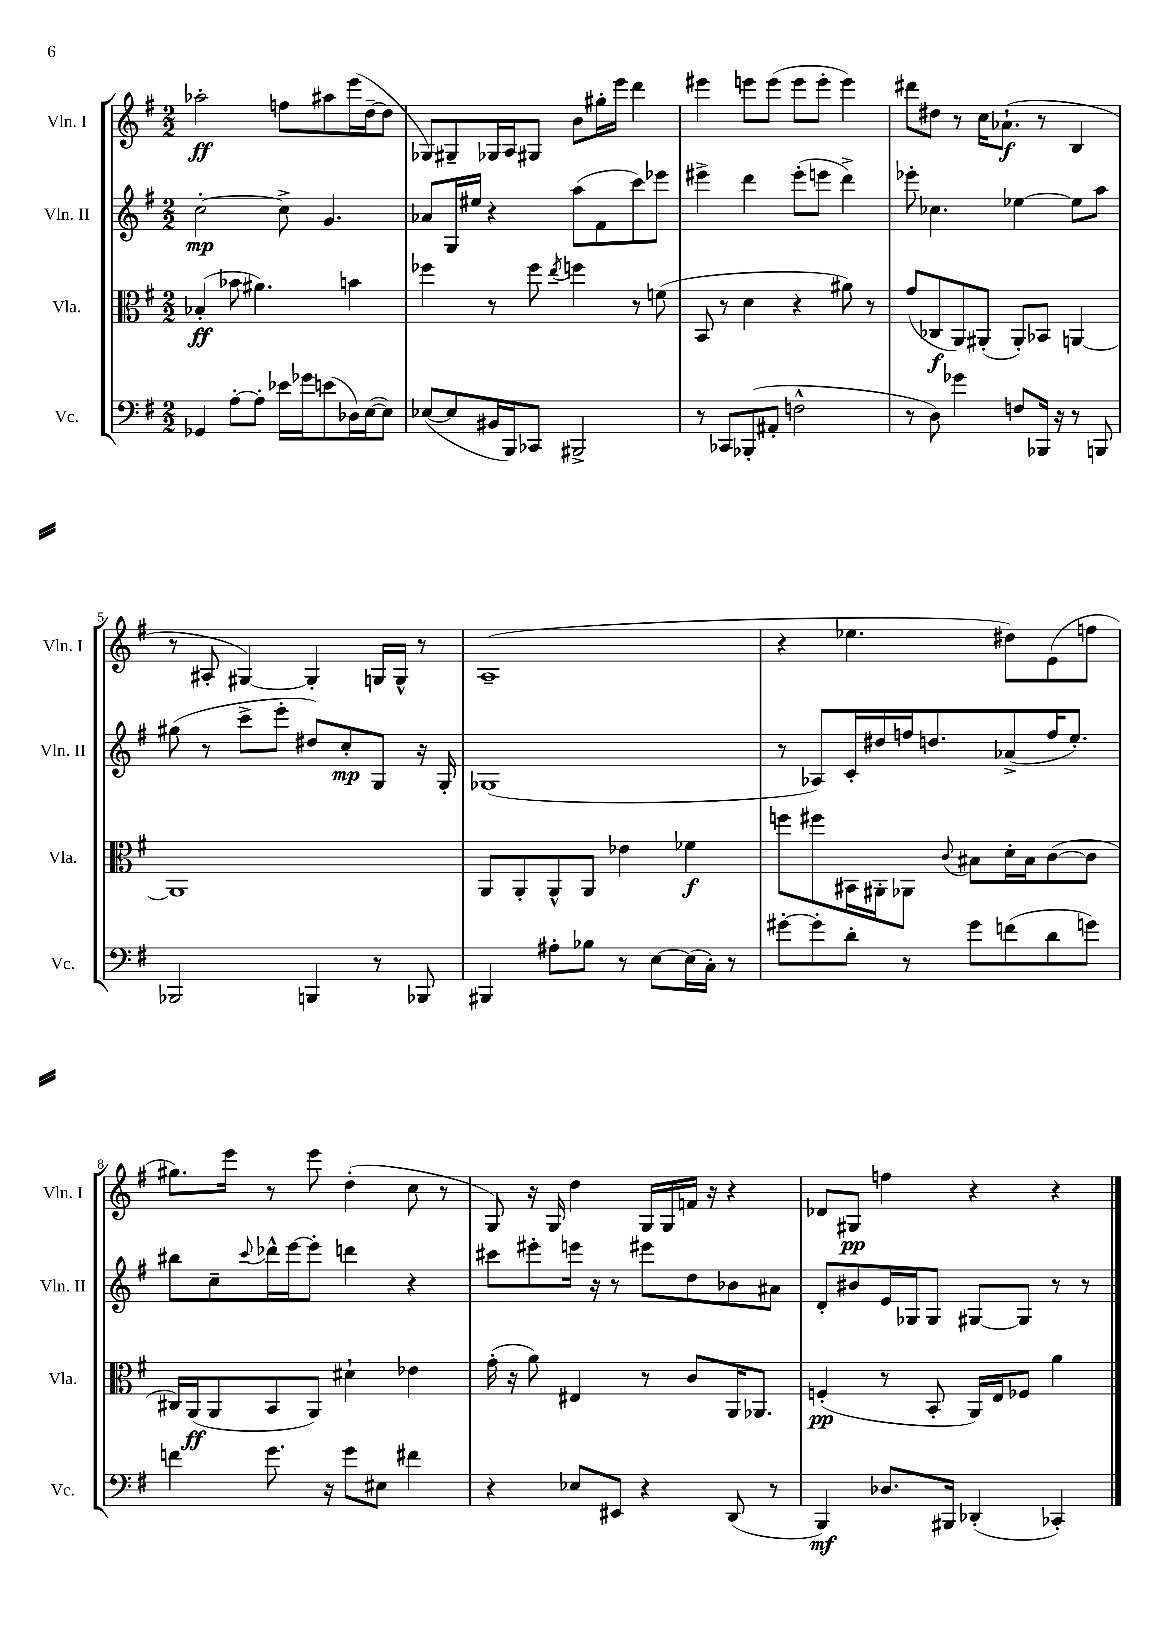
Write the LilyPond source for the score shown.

<<
\new StaffGroup <<
\new Staff = "s0" \with { instrumentName = "Vln. I" shortInstrumentName = "Vln. I" } {
    \clef treble \key g \major \numericTimeSignature \time 2/2
    aes''2-.\ff f''8 ais''8 e'''16( d''16~-- d''8 |
    ges8) gis8-- ges16 a16 gis8 b'8 gis''16-. e'''16 d'''4 |
    eis'''4 e'''8 e'''8( e'''8 e'''8-. e'''4) |
    dis'''8 dis''8 r8 c''16 aes'8.-!\f( r8 b4 |
    r8 ais8-. gis4~) gis4-. g16 g16-^ r8 |
    a1--( |
    r4 ees''4. dis''8) e'8( f''8 |
    gis''8.) e'''16 r8 e'''8 d''4-.( c''8 r8 |
    g8) r16 g16 d''4 g16 g16 f'16 r16 r4 |
    des'8 gis8\pp f''4 r4 r4 \bar "|." |
}
\new Staff = "s1" \with { instrumentName = "Vln. II" shortInstrumentName = "Vln. II" } {
    \clef treble \key g \major \numericTimeSignature \time 2/2
    c''2~-.\mp c''8-> g'4. |
    aes'8 g16 eis''16 r4 a''8( fis'8 c'''8) ees'''8 |
    eis'''4-> d'''4 eis'''8-.( e'''8 d'''4->) |
    ees'''8-. ces''4. ees''4~ ees''8 a''8 |
    gis''8( r8 c'''8-> e'''8-. dis''8) c''8-.\mp g8 r16 g16-. |
    ges1( |
    r8 aes8) c'16-. dis''16 f''16 d''8. aes'8->( f''16 e''8.-.) |
    bis''8 c''8-- \appoggiatura { c'''8 } des'''16-^ e'''16~ e'''8-. d'''4 r4 |
    cis'''8 eis'''8-. e'''16 r16 r8 eis'''8 d''8 bes'8 ais'8 |
    d'8-. bis'8 e'16 ges16 ges8 gis8~ gis8 r8 r8 \bar "|." |
}
\new Staff = "s2" \with { instrumentName = "Vla." shortInstrumentName = "Vla." } {
    \clef alto \key g \major \numericTimeSignature \time 2/2
    bes4-.\ff( bes'8 ais'4.) b'4 |
    fes''4 r8 fes''8 \acciaccatura { e''8 } f''4 r8 f'8( |
    b,8 r8 d'4 r4 ais'8) r8 |
    g'8( ces8\f a,8) ais,8-.( ais,8-.) bes,8 a,4~ |
    a,1 |
    a,8 a,8-. a,8-^ a,8 ees'4 fes'4\f |
    f''8 fis''8 bis,16 ais,16-. aes,8 \appoggiatura { c'8 } bis8 d'16-. bis16 c'8~( c'8 |
    cis16) a,16\ff( a,8 b,8 a,8) dis'4-! ees'4 |
    g'16-.( r16 a'8) eis4 r8 c'8 a,16 aes,8. |
    f4-.\pp( r8 b,8-. a,16) e16 fes8 a'4 \bar "|." |
}
\new Staff = "s3" \with { instrumentName = "Vc." shortInstrumentName = "Vc." } {
    \clef bass \key g \major \numericTimeSignature \time 2/2
    ges,4 a8~-. a8-. ees'16 ges'16 e'8( des16) e16~( e8) |
    ees8~( ees8 bis,16 b,,16) ces,8 bis,,2-> |
    r8 ces,8 bes,,8-.( ais,8-. f2-^ |
    r8 d8) ges'4 f8 bes,,16 r16 r8 b,,8 |
    bes,,2 b,,4 r8 bes,,8 |
    bis,,4 ais8-. bes8 r8 e8~ e16( c16-.) r8 |
    gis'8~-. gis'8-. d'8-. r8 gis'8 f'8( d'8 g'8) |
    f'4 g'8. r16 g'8 eis8 fis'4 |
    r4 ees8 eis,8 r4 d,8( r8 |
    b,,4\mf) des8. bis,,16 des,4-.( ces,4-.) \bar "|." |
}
>>
>>
